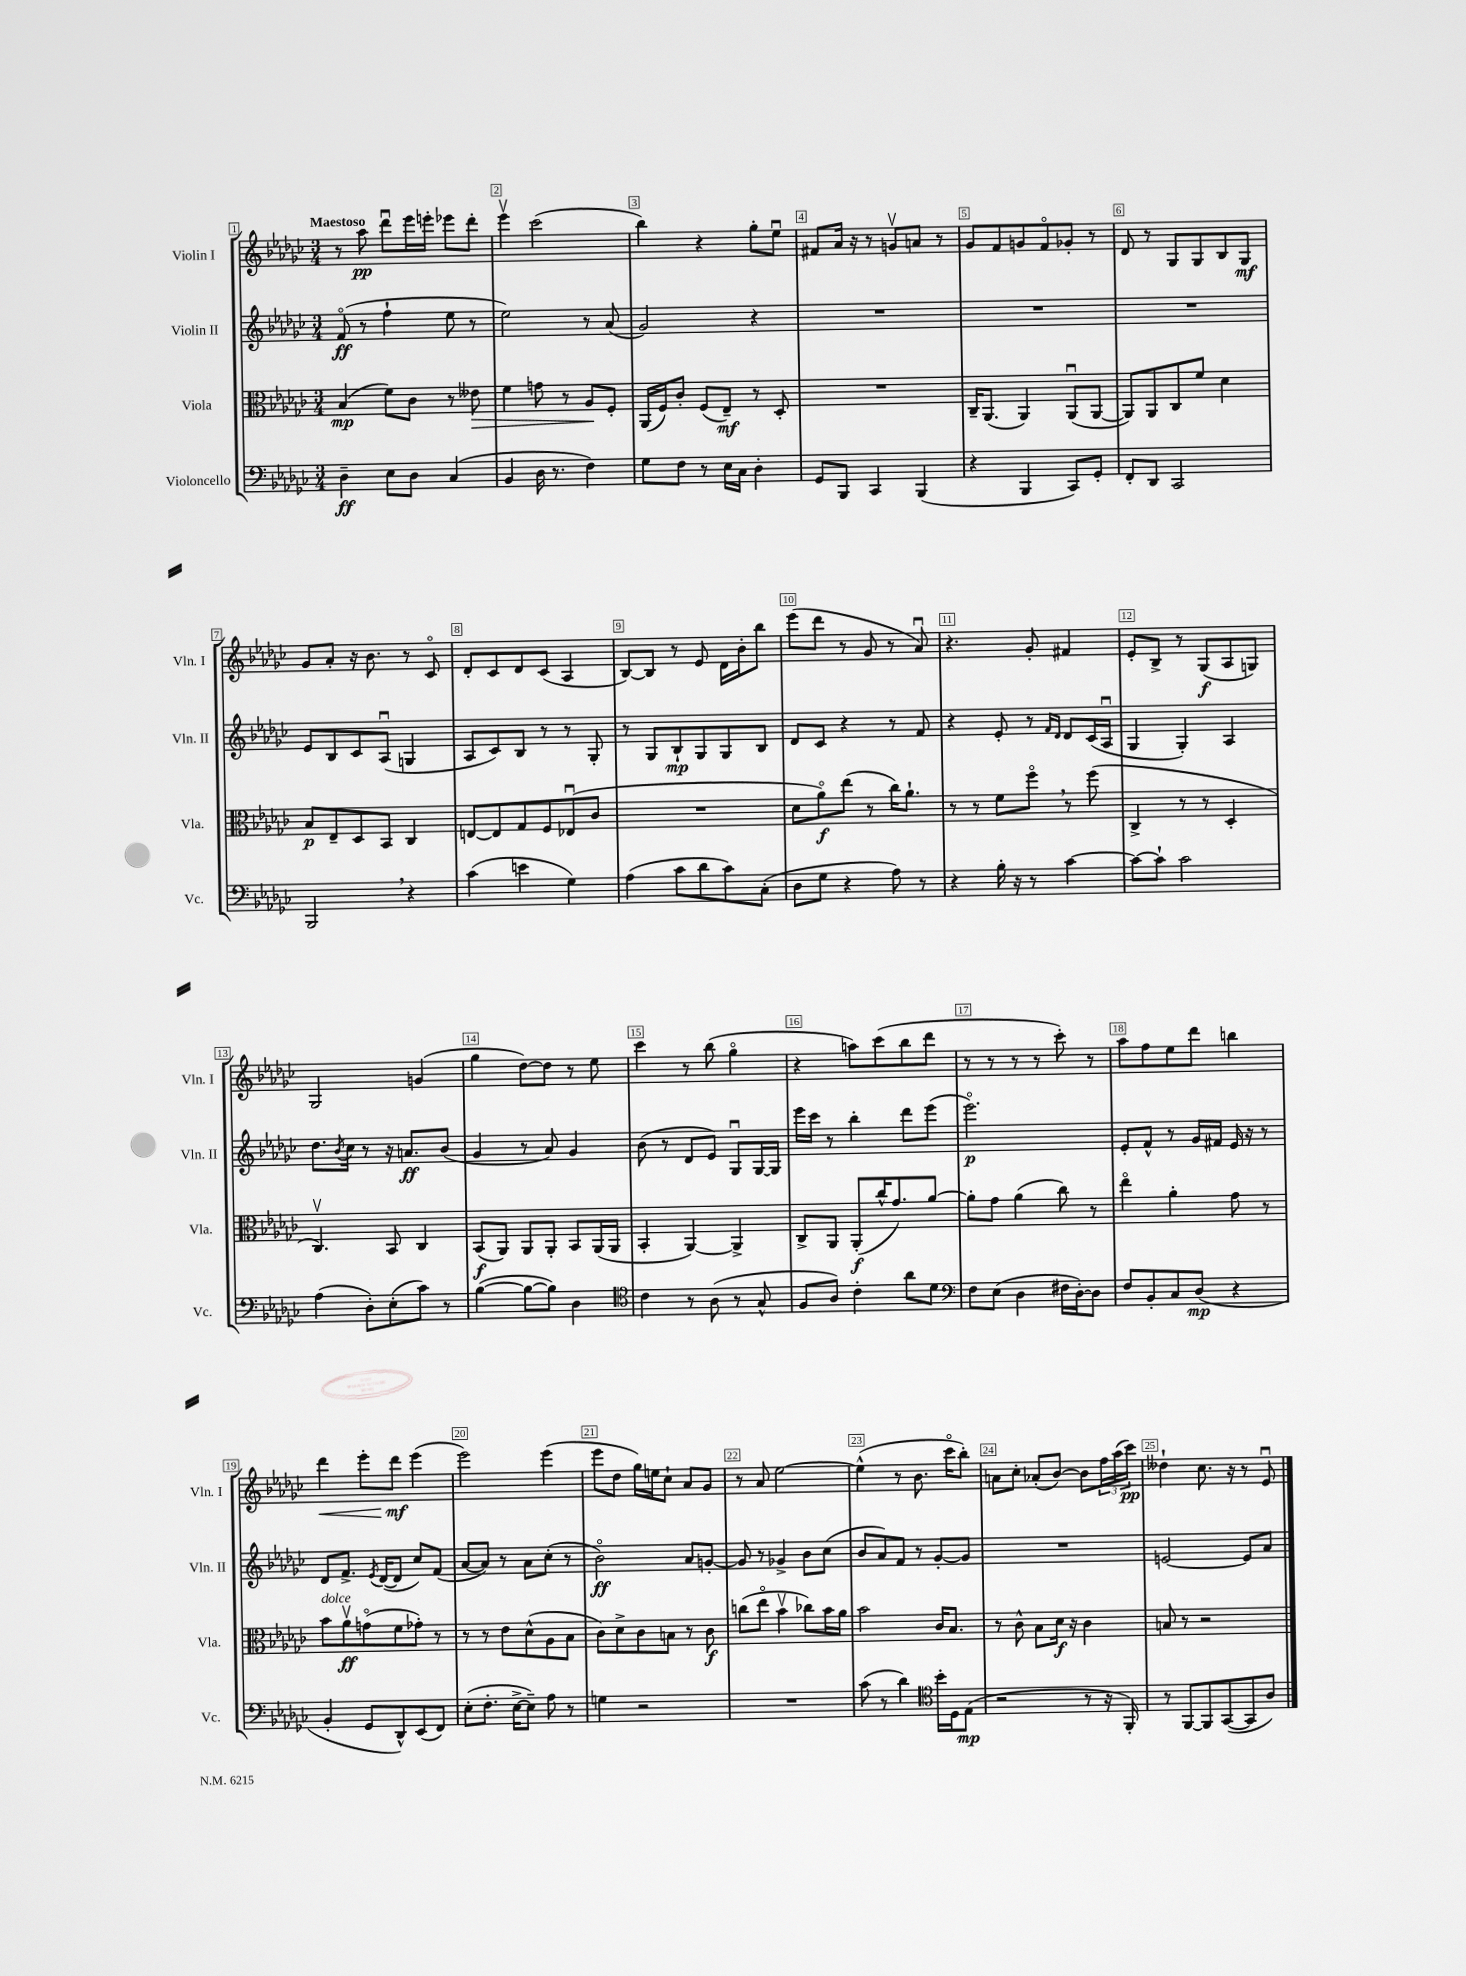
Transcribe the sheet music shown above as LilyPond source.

<<
\new StaffGroup <<
\new Staff = "s0" \with { instrumentName = "Violin I" shortInstrumentName = "Vln. I" } {
    \clef treble \key ges \major \numericTimeSignature \time 3/4 \tempo "Maestoso"
    r8 aes''8\pp des'''8\downbow ees'''16 e'''16-. ees'''8 des'''8-. |
    ees'''4\upbow ces'''2( |
    bes''4) r4 ges''8-. ees''8\downbow |
    fis'8 aes'16 r16 r8 g'8\upbow a'8 r8 |
    ges'8 f'8 g'8 f'8\flageolet ges'8-. r8 |
    des'8 r8 ges8 ges8 bes8 ges8\mf |
    ges'8 aes'8-. r16 bes'8. r8 ces'8\flageolet |
    des'8-. ces'8 des'8 ces'8( aes4 |
    bes8~) bes8 r8 ees'8 des'16 bes'16-. bes''8 |
    ees'''8( des'''8 r8 ges'8 r8 aes'8\downbow) |
    r4. ges'8-. fis'4 |
    ees'8-. bes8-> r8 ges8\f( aes8 g8) |
    ges2 g'4( |
    ges''4 des''8~) des''8 r8 ees''8 |
    ces'''4 r8 bes''8( ges''4\flageolet |
    r4 a''8) ces'''8( bes''8 des'''8 |
    r8 r8 r8 r8 ces'''8-.) r8 |
    aes''8 f''8 ees''8 des'''8 b''4 |
    des'''4\< ees'''8-. des'''8\mf\! ees'''4( |
    ees'''2) ees'''4( |
    ees'''8 des''8 ges''16) e''16 ces''8-! aes'8 ges'8 |
    r8 aes'8 ees''2~ |
    ees''4-^( r8 bes'8. ces'''16\flageolet bes''8-.) |
    a'8 ces''8-. aes'8-.( bes'8~) bes'8 \tuplet 3/2 { f''16 aes''16( ces'''16\pp) } |
    deses''4-! ces''8. r16 r8 ees'8\downbow \bar "|." |
}
\new Staff = "s1" \with { instrumentName = "Violin II" shortInstrumentName = "Vln. II" } {
    \clef treble \key ges \major \numericTimeSignature \time 3/4
    f'8\flageolet\ff( r8 f''4-! ees''8 r8 |
    ees''2) r8 aes'8( |
    ges'2) r4 |
    R2. |
    R2. |
    R2. |
    ees'8 bes8 ces'8 aes8\downbow( g4 |
    aes8 ces'8) bes8 r8 r8 ges8-. |
    r8 ges8 bes8-!\mp ges8 ges8 bes8 |
    des'8 ces'8 r4 r8 f'8 |
    r4 ees'8-. r8 \grace { f'16 des'16 } des'8 ces'16( aes16\downbow |
    ges4 ges4-.) aes4 |
    des''8. \acciaccatura { bes'8 } ces''16 r8 r16 a'8.\ff bes'8( |
    ges'4 r8 aes'8) ges'4 |
    bes'8( r8 des'8 ees'8) ges8\downbow ges16~ ges16 |
    ees'''16 ces'''16 r8 bes''4-. des'''8 ees'''8( |
    ees'''2.\flageolet\p) |
    ees'8-. f'8-^ r8 ges'16 fis'16 ees'16 r16 r8 |
    des'8 f'8.-> \acciaccatura { ees'8 } des'16~( des'8 ces''8) f'8( |
    aes'8~ aes'8) r8 aes'8 ces''8-.( r8 |
    bes'2\flageolet\ff) aes'8 g'8~-. |
    g'8 r8 ges'4-> bes'8 ces''8( |
    bes'8 aes'8) f'8 r8 ges'8~-. ges'8 |
    R2. |
    e'2~ e'8 aes'8 \bar "|." |
}
\new Staff = "s2" \with { instrumentName = "Viola" shortInstrumentName = "Vla." } {
    \clef alto \key ges \major \numericTimeSignature \time 3/4
    bes4\mp( f'8) ces'8 r8 eeses'8\> |
    f'4 g'8 r8 aes8\! f8-. |
    aes,16( f16) ces'8-. f8( ees8--\mf) r8 des8-. |
    R2. |
    ces16-- aes,8.( aes,4) aes,8\downbow( aes,8~ |
    aes,8) aes,8 ces8 f'8 des'4 |
    bes8\p ees8-- des8 bes,8 ces4 |
    e8~ e8 ges8 f8 ees8\downbow( ces'8 |
    R2. |
    des'8 aes'8\flageolet\f) ees''8( r8 ces''16) aes'8.-! |
    r8 r8 f'8 f''8\flageolet \breathe r8 f''8( |
    ces4-> r8 r8 des4-. |
    ces4.\upbow) bes,8 ces4 |
    bes,8\f( aes,8) aes,8 aes,8-. bes,8 aes,16( aes,16 |
    bes,4-. aes,4~) aes,4-> |
    ces8-> aes,8 aes,8-.\f( ces''16-^ ges'8.) aes'8~ |
    aes'8-. ges'8 aes'4( ces''8) r8 |
    ees''4\flageolet aes'4-. ges'8 r8 |
    bes'8^\markup { \italic "dolce" } aes'8\upbow\ff g'8\flageolet( f'8 ges'8-.) r8 |
    r8 r8 ees'8 des'8-^( aes8 bes8 |
    ces'8) des'8-> ces'8 b8 r8 ces'8\f |
    c''8( ees''8\flageolet bes'4\upbow ces''8) bes'16 aes'16 |
    bes'2 ces'16 bes8. |
    r8 ces'8-^ bes8 des'16\f r16 ces'4 |
    b8 r8 r2 \bar "|." |
}
\new Staff = "s3" \with { instrumentName = "Violoncello" shortInstrumentName = "Vc." } {
    \clef bass \key ges \major \numericTimeSignature \time 3/4
    des4--\ff ees8 des8 ces4( |
    bes,4 des16 r8. f4) |
    ges8 f8 r8 ees16 ces16 des4-. |
    ges,8 bes,,8 ces,4 bes,,4( |
    r4 bes,,4 ces,8) ges,8-. |
    f,8-. des,8 ces,2 |
    bes,,2 \breathe r4 |
    ces'4( e'4 ges4) |
    aes4( ces'8 des'8 ces'8) ces8-.( |
    des8 ges8 r4 aes8) r8 |
    r4 bes16-. r16 r8 ces'4~ |
    ces'8~ ces'8-! ces'2 |
    aes4( des8-.) ees8-.( ces'8) r8 |
    bes4~( bes8~ bes8) des4 |
    \clef tenor ces'4 r8 aes8( r8 ges8-^ |
    f8 aes8) ces'4-. aes'8 des'8 |
    \clef bass f8 ees8( des4 fis16 des16~-.) des8 |
    f8 bes,8-. ces8 des8\mp( r4 |
    bes,4-. ges,8 des,8-^) ees,8( f,8) |
    ees8-.( f8.-. ees16~-> ees8--) aes8 r8 |
    g4 r2 |
    R2. |
    ces'8( r8 des'4) \clef tenor bes'16-. des16 ees8\mp( |
    r2 r8 r16 f,16-.) |
    r8 f,8~ f,8 ges,8~( ges,8 aes8) \bar "|." |
}
>>
>>
\layout { \context { \Score \override BarNumber.break-visibility = ##(#f #t #t) barNumberVisibility = #all-bar-numbers-visible \override BarNumber.stencil = #(make-stencil-boxer 0.1 0.3 ly:text-interface::print) } }
